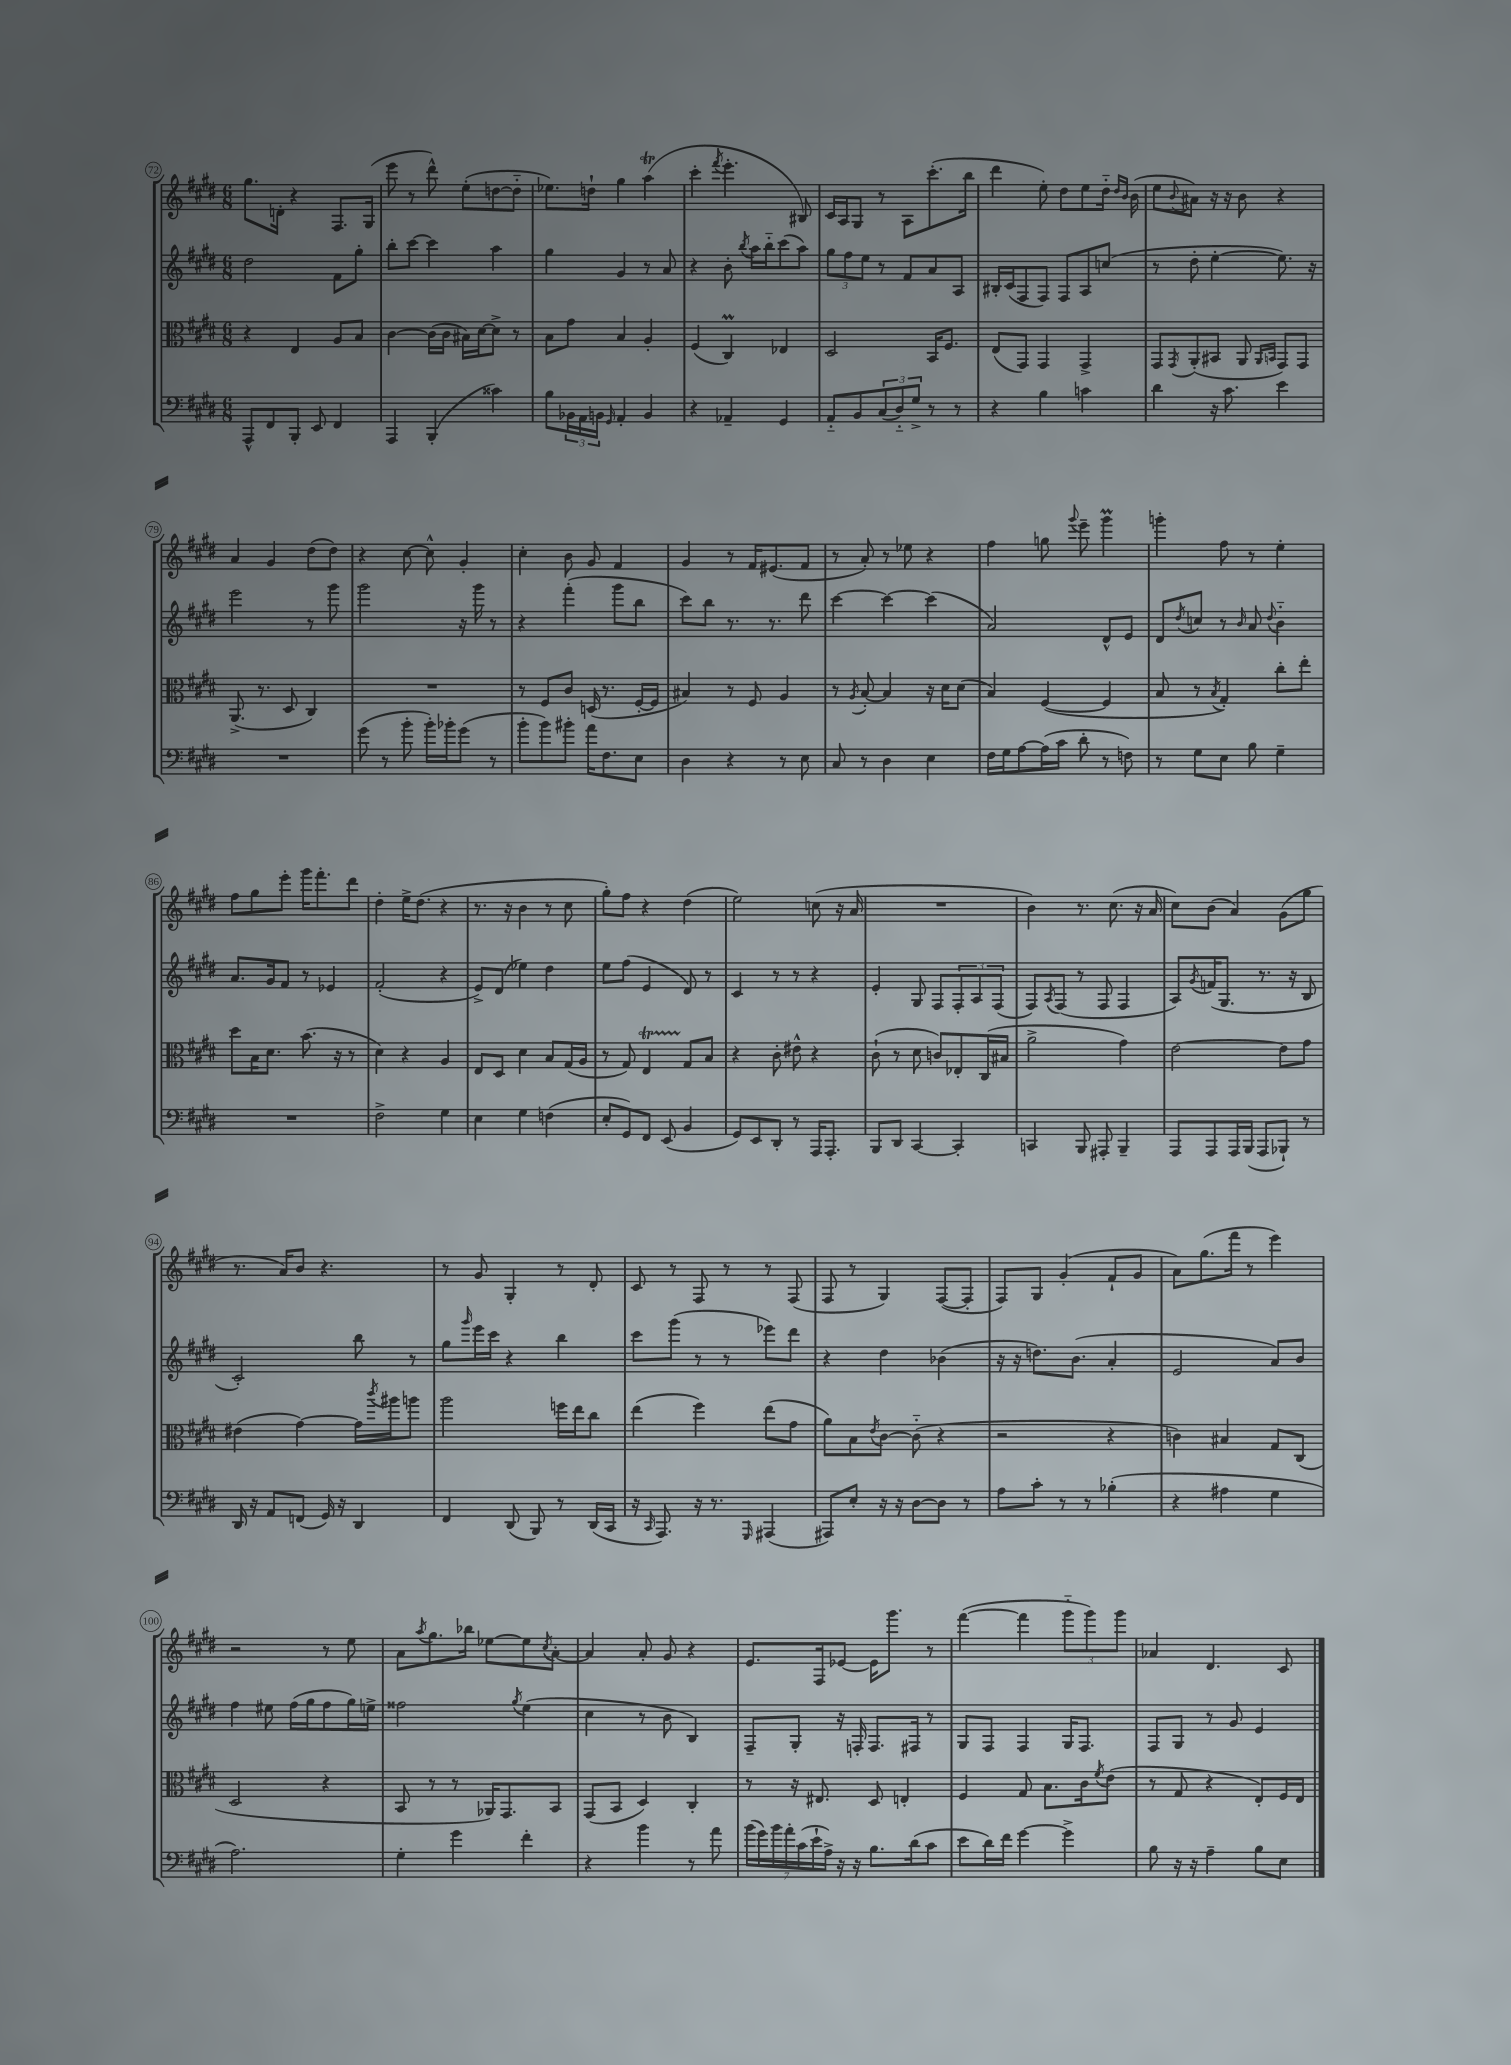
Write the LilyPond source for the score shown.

<<
\new StaffGroup <<
\new Staff = "s0" {
    \clef treble \key e \major \numericTimeSignature \time 6/8
    gis''8. d'16-. r4 fis8. gis16( |
    e'''8 r8 dis'''8-^) e''8-.( d''8~ d''8-_ |
    ees''8.) d''16-! gis''4 a''4\trill( |
    cis'''4-. \acciaccatura { fis'''8 } e'''4.-. bis8) |
    cis'16 a16 gis8 r8 a8 cis'''8.-.( b''16 |
    dis'''4 e''8-.) dis''8 e''8 dis''16-_ \grace { dis''16 b'16 } b'16( |
    e''8 \appoggiatura { b'8 } ais'8) r16 r16 b'8 r4 |
    a'4 gis'4 dis''8( dis''8) |
    r4 cis''8~ cis''8-^ gis'4-. |
    cis''4-. b'8 gis'8 fis'4 |
    gis'4 r8 fis'16 eis'8.( fis'8 |
    r8 a'8-.) r8 ees''8 r4 |
    fis''4 g''8 \appoggiatura { gis'''8 } e'''8-- gis'''4\prall |
    g'''4-. fis''8 r8 e''4-. |
    fis''8 gis''8 e'''8-. gis'''16 fis'''8.-. dis'''8 |
    dis''4-. e''16-> dis''8.( r4 |
    r8. r16 b'4 r8 cis''8 |
    gis''8-.) fis''8 r4 dis''4( |
    e''2) c''8( r16 a'16 |
    R2. |
    b'4) r8. cis''8.( r16 a'16 |
    cis''8) b'8( a'4) gis'8( gis''8 |
    r8. a'16) b'8 r4. |
    r8 gis'8 gis4-. r8 dis'8-. |
    cis'8 r8 fis8 r8 r8 fis8( |
    fis8 r8 gis4) fis8~( fis8-. |
    fis8) gis8 gis'4-.( fis'8-! gis'8 |
    a'8) gis''8.( fis'''16 r8 e'''4) |
    r2 r8 e''8 |
    a'8 \acciaccatura { a''8 } gis''8. bes''16 ees''8~ ees''8 \acciaccatura { cis''8 } a'8~-. |
    a'4 a'8-. gis'8 r4 |
    e'8. fis16 ees'8~ ees'16 gis'''8. r8 |
    fis'''4~( fis'''4 \tuplet 3/2 { gis'''8-_ gis'''8) gis'''8 } |
    aes'4 dis'4. cis'8 \bar "|." |
}
\new Staff = "s1" {
    \clef treble \key e \major \numericTimeSignature \time 6/8
    dis''2 fis'8 gis''8-. |
    b''8-. cis'''8~ cis'''4 a''4 |
    gis''4 gis'4 r8 a'8 |
    r4 b'8-. \acciaccatura { b''8 } a''16 b''16-_ cis'''8( a''8) |
    \tuplet 3/2 { gis''8 fis''8 e''8 } r8 fis'8 a'8 a8 |
    bis16-. cis'16( fis8 fis8) fis8 a8 c''8( |
    r8 dis''8-. e''4~-. e''8.) r16 |
    e'''2 r8 gis'''8 |
    gis'''2 r16 gis'''16 r8 |
    r4 fis'''4-.( gis'''8 b''8 |
    cis'''8) b''8 r8. r8. dis'''8 |
    cis'''4~ cis'''4~ cis'''4( |
    a'2) dis'8-^ e'8 |
    dis'8 \acciaccatura { dis''8 } c''8 r8 \grace { b'16 } a'8 \appoggiatura { dis''8 } b'4-_ |
    a'8. gis'16 fis'8 r8 ees'4 |
    fis'2-.( r4 |
    e'8->) dis'8( ees''4) dis''4 |
    e''8 fis''8( e'4 dis'8) r8 |
    cis'4 r8 r8 r4 |
    e'4-. gis8 fis8 \tuplet 3/2 { fis8-. a8 fis8( } |
    fis8) \acciaccatura { a8 } fis8( r8 fis8 fis4 |
    a8) \acciaccatura { gis'8 } f'16( gis8. r8. r16 b8 |
    cis'2-.) b''8 r8 |
    gis''8 \grace { gis'''16 } e'''16 cis'''16 r4 b''4 |
    cis'''8 gis'''8( r8 r8 ees'''8) dis'''8 |
    r4 dis''4 bes'4( |
    r16 r16 d''8.) b'8.( a'4-. |
    e'2 a'8) b'8 |
    fis''4 eis''8 fis''16( gis''16 fis''8 gis''16) e''16-> |
    fisis''2 \acciaccatura { gis''8 } e''4( |
    cis''4 r8 b'8 b4) |
    fis8-- gis8-. r16 f16-. f8. fis16 r8 |
    gis8 fis8 fis4 gis16 fis8. |
    fis8 gis8 r8 gis'8 e'4 \bar "|." |
}
\new Staff = "s2" {
    \clef alto \key e \major \numericTimeSignature \time 6/8
    r4 e4 a8 b8 |
    cis'4~ cis'16( cis'16 bis16) dis'16~ dis'8-> r8 |
    b8 gis'8 b4 a4-. |
    fis4( cis4\prall) ees4 |
    dis2 b,16 fis8. |
    e8( gis,8) gis,4 gis,4-> |
    gis,8 \acciaccatura { gis,8 } a,8-.( bis,8 a,8 \grace { a,16 b,16 } gis,8) gis,8 |
    a,8.->( r8. dis8 cis4) |
    R2. |
    r8 fis8 cis'8 d16( r8. fis16~-. fis16 |
    bis4) r8 fis8 a4 |
    r8 \acciaccatura { a8 } b8~-. b4 r16 dis'16 dis'8( |
    b4) fis4~( fis4 |
    b8 r8 \acciaccatura { b8 } gis4-.) cis''8-. e''8-. |
    dis''8 b16 dis'8. b'8.( r16 r8 |
    dis'4) r4 a4 |
    e8 dis8 dis'4 b8 gis16( a16 |
    r8 gis8) e4\startTrillSpan gis8\stopTrillSpan b8 |
    r4 cis'8-. eis'8-^ r4 |
    cis'8-!( r8 dis'8 c'8) ees8-. cis16( bis16 |
    a'2-> gis'4) |
    e'2~ e'8 gis'8 |
    eis'4( gis'4~) gis'16 \acciaccatura { cis'''8 } ais''16 a''8 |
    a''2 f''16 e''16 cis''8 |
    e''4( fis''4) e''8( gis'8 |
    a'8) b8 \acciaccatura { e'8 } cis'8~ cis'8-_( r4 |
    r2 r4 |
    c'4) bis4 gis8 cis8( |
    dis2 r4 |
    b,8 r8 r8 aes,16) gis,8. b,8 |
    gis,8( b,8 dis4) cis4-. |
    r8 r16 eis8. dis8 e4-. |
    fis4 gis8 b8. cis'16 \acciaccatura { fis'8 } e'8( |
    r8 gis8 r4 e8-.) fis16 e16 \bar "|." |
}
\new Staff = "s3" {
    \clef bass \key e \major \numericTimeSignature \time 6/8
    a,,8-^ fis,8 b,,8-. e,8 fis,4 |
    a,,4 b,,4-.( cisis'4) |
    b8 \tuplet 3/2 { bes,16 a,16 b,16 } \grace { gis,16 } a,4-. b,4 |
    r4 aes,4-- gis,4 |
    a,8-_ b,8 \tuplet 3/2 { cis8( dis8-_) gis8-> } r8 r8 |
    r4 b4 c'4 |
    dis'4 r16 cis'8. e'4 |
    R2. |
    gis'8( r8 b'8-. b'16-.) bes'16-. gis'8( r8 |
    b'8-. b'8) bis'8-. a'16 fis8. e8 |
    dis4 r4 r8 e8 |
    cis8 r8 dis4 e4 |
    fis16 gis16 a8~ a16( cis'16 dis'8-. r8 f8) |
    r8 gis8 e8 b8 gis4-- |
    R2. |
    fis2-> gis4 |
    e4 gis4 f4( |
    e8-. gis,8) fis,8 e,8( b,4 |
    gis,8) e,8 dis,8-. r8 a,,16 a,,8.-. |
    b,,8 dis,8 cis,4~ cis,4-. |
    c,4 b,,8 ais,,8-. b,,4-- |
    a,,8 a,,8 a,,16 b,,16( a,,8 bes,,8-!) r8 |
    dis,16 r16 a,8 f,8( gis,16) r16 dis,4 |
    fis,4 dis,8( b,,8) r8 dis,16( cis,16 |
    r16 \grace { cis,16 } a,,8.) r16 r8. \grace { gis,,16 } ais,,4( |
    ais,,8) e8-. r16 r16 dis8~ dis8 r8 |
    a8 cis'8-. r8 r8 bes4-.( |
    r4 ais4 gis4 |
    a2.) |
    gis4-. gis'4 fis'4-. |
    r4 b'4 r8 a'8 |
    \tuplet 7/4 { b'16( gis'16) b'16 a'16-. cis'16( e'16-! a16->) } r16 r16 b8. dis'16( cis'8 |
    e'8 dis'16) fis'16 gis'4~ gis'4-> |
    b8 r16 r16 a4-- b8 e8 \bar "|." |
}
>>
>>
\layout { \context { \Score currentBarNumber = #72 \override BarNumber.stencil = #(make-stencil-circler 0.1 0.3 ly:text-interface::print) } }
